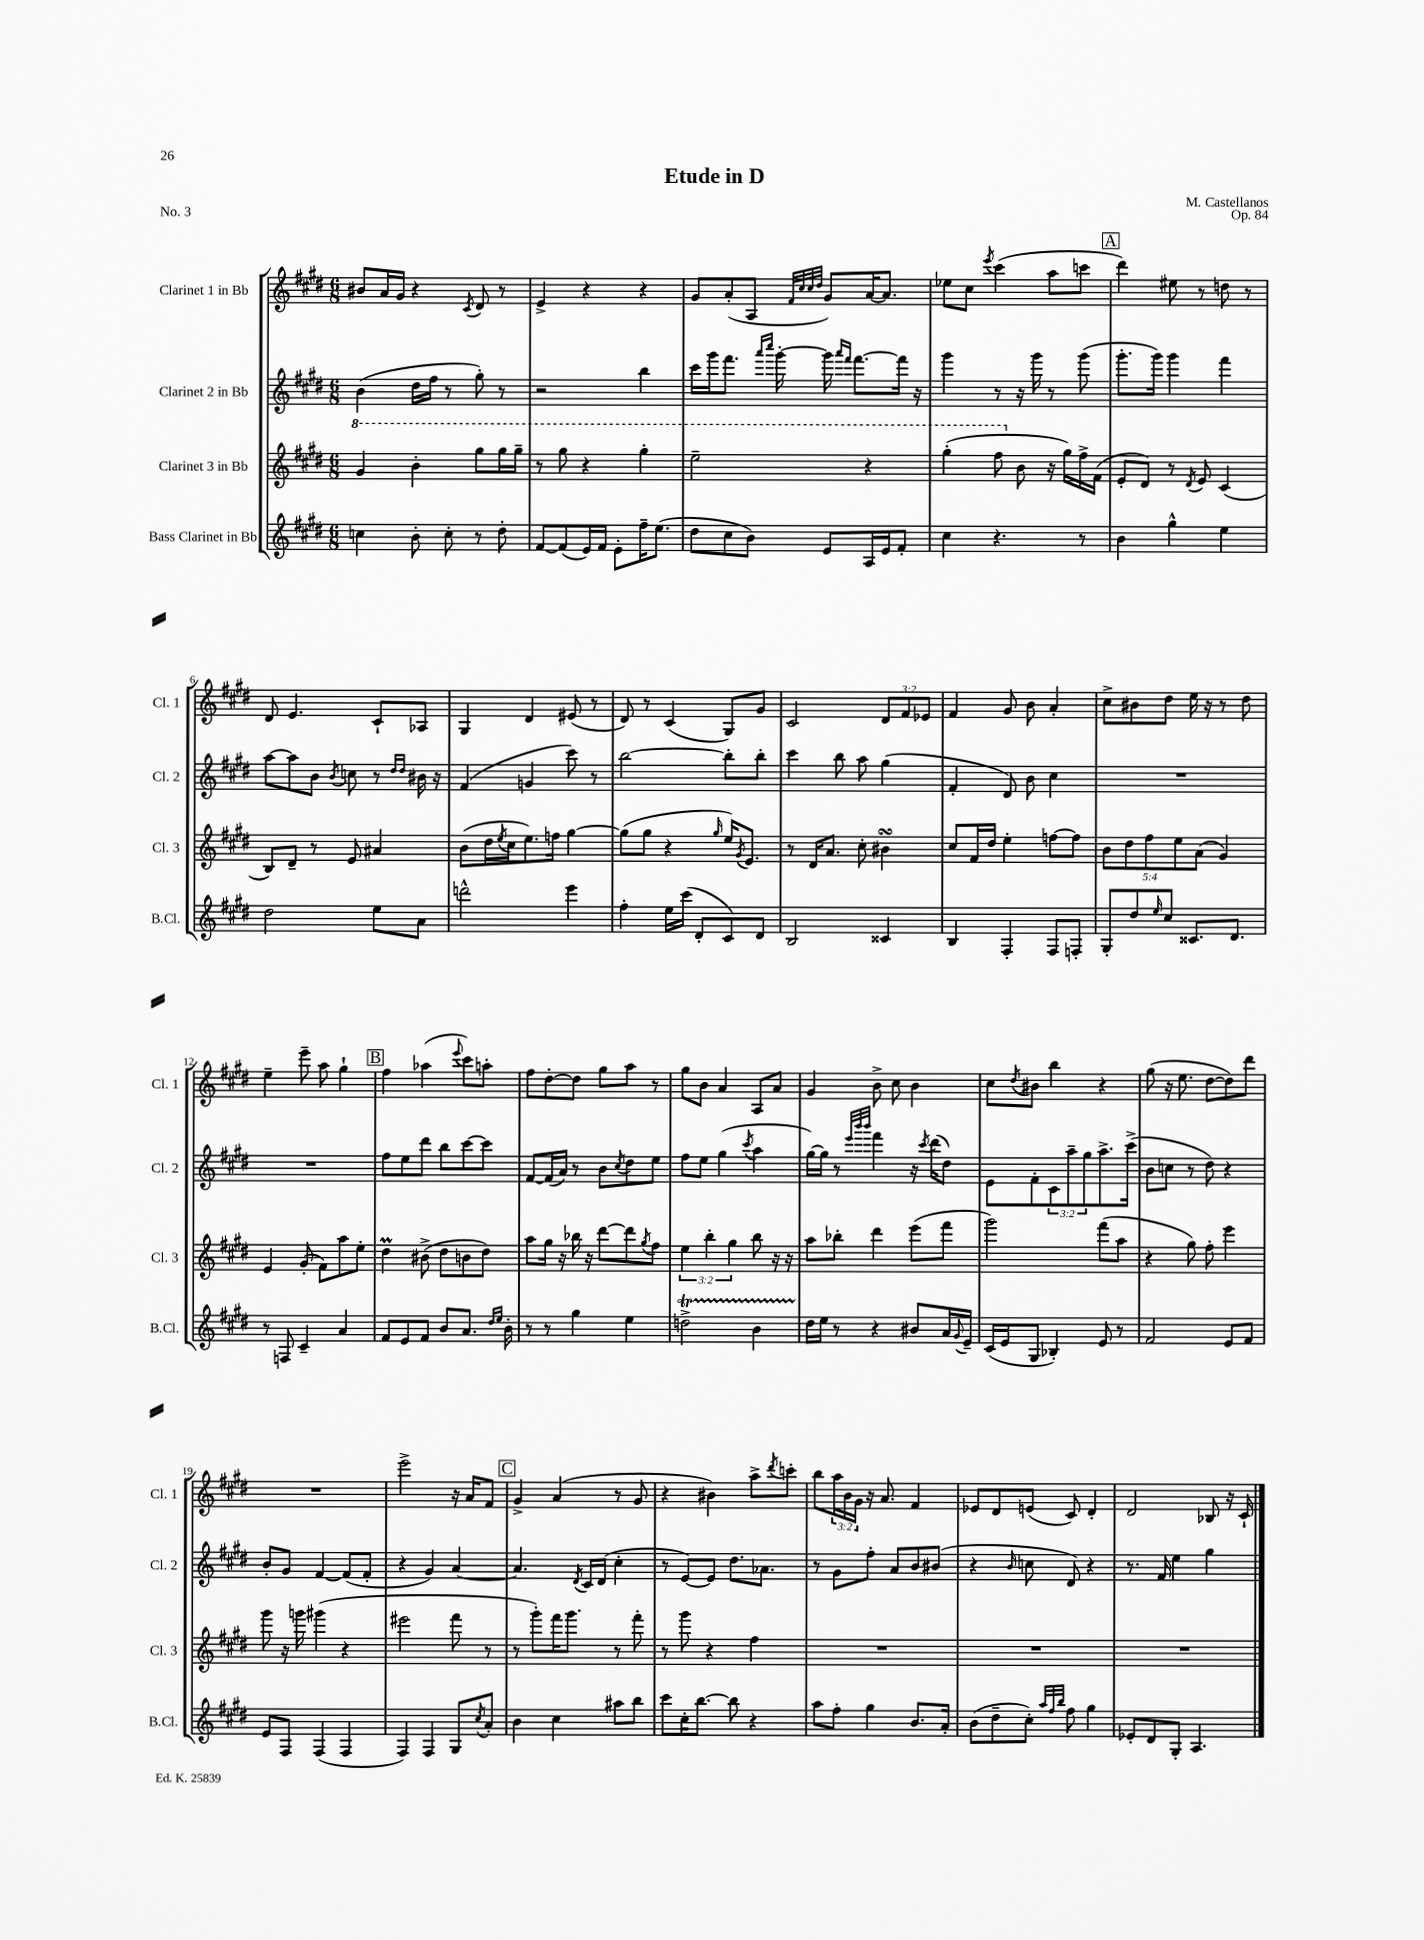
\header { title = "Etude in D" composer = "M. Castellanos" opus = "Op. 84" piece = "No. 3" }
<<
\new StaffGroup <<
\new Staff = "s0" \with { instrumentName = "Clarinet 1 in Bb" shortInstrumentName = "Cl. 1" } {
    \clef treble \key e \major \numericTimeSignature \time 6/8 \override Staff.TupletNumber.text = #tuplet-number::calc-fraction-text
    bis'8 a'16 gis'16 r4 \acciaccatura { cis'8 } dis'8 r8 |
    e'4-> r4 r4 |
    gis'8 a'8-.( a8 \grace { fis'32 cis''32 cis''32 dis''32 } gis'8) a'16~ a'8. |
    ees''8 cis''8 \acciaccatura { e'''8 } cis'''4( a''8 c'''8 |
    \mark \markup { \box "A" } dis'''4) eis''8 r8 d''8 r8 |
    dis'8 e'4. cis'8-! aes8 |
    gis4 dis'4 eis'8( r8 |
    dis'8) r8 cis'4( gis8) gis'8 |
    cis'2 \tuplet 3/2 { dis'8 fis'8 ees'8 } |
    fis'4 gis'8 b'8 a'4-. |
    cis''8-> bis'8 dis''8 e''16 r16 r8 dis''8 |
    e''4-- e'''8-- a''8 gis''4-! |
    \mark \markup { \box "B" } fis''4 aes''4( \appoggiatura { e'''8 } cis'''8) a''8-. |
    fis''8 dis''8~-. dis''8 gis''8 a''8 r8 |
    gis''8 b'8 a'4 a8 a'8 |
    gis'4 b'8-> cis''8 b'4 |
    cis''8 \acciaccatura { dis''8 } bis'8 b''4 r4 |
    gis''8( r16 e''8. dis''8~ dis''8) dis'''8 |
    R2. |
    e'''2-> r16 a'16 fis'8 |
    \mark \markup { \box "C" } gis'4-> a'4( r8 gis'8 |
    r4 bis'4) a''8-> \acciaccatura { dis'''8 } c'''8-. |
    b''8 \tuplet 3/2 { a''16 b'16 gis'16 } r16 a'8. fis'4 |
    ees'8 dis'8 e'8( cis'8) dis'4-. |
    dis'2 bes8 r16 cis'16-! \bar "|." |
}
\new Staff = "s1" \with { instrumentName = "Clarinet 2 in Bb" shortInstrumentName = "Cl. 2" } {
    \clef treble \key e \major \numericTimeSignature \time 6/8 \override Staff.TupletNumber.text = #tuplet-number::calc-fraction-text
    b'4( dis''16 fis''16 r8 gis''8-.) r8 |
    r2 b''4 |
    cis'''16 gis'''16 fis'''8. \grace { a'''16 cis''''16 } gis'''16~-. gis'''16 \grace { a'''16 fis'''16 } fis'''8.~ fis'''16 r16 |
    gis'''4 r8 r16 gis'''16 r8 gis'''8( |
    \mark \markup { \box "A" } gis'''8.-. gis'''16) gis'''4 fis'''4 |
    a''8~ a''8 b'8 \acciaccatura { b'8 } c''8 r8 \grace { dis''16 dis''16 } bis'16 r16 |
    fis'4( g'4 cis'''8) r8 |
    b''2~ b''8-. b''8-. |
    cis'''4 b''8 a''8 gis''4( |
    fis'4-. dis'8) b'8 cis''4 |
    R2. |
    R2. |
    \mark \markup { \box "B" } fis''8 e''8 dis'''8 b''8 cis'''8~ cis'''8 |
    fis'8~ fis'16( a'16) r8 b'8 \acciaccatura { cis''8 } dis''8 e''8 |
    fis''8 e''8 gis''4( \acciaccatura { cis'''8 } a''4 |
    gis''16~) gis''16 r8 \grace { e'''32 b'''32 b'''32 } fis'''4 r16 \acciaccatura { cis'''8 } dis'''16( dis''8) |
    e'8 fis'8-. \tuplet 3/2 { cis'8 a''8-- gis''8 } a''8.-> cis'''16->( |
    b'8 c''8 r8 dis''8) r4 |
    b'8-. gis'8 fis'4~ fis'8( fis'8-. |
    r4 gis'4) a'4~ |
    \mark \markup { \box "C" } a'4. \acciaccatura { dis'8 } cis'16 dis'16( cis''4-. |
    r8 e'8~) e'8 dis''8. aes'8. |
    r8 gis'8 fis''8-. a'8 b'8 bis'8( |
    r4 \grace { b'16 } c''8 dis'8) r4 |
    r8. fis'16 e''4 gis''4 \bar "|." |
}
\new Staff = "s2" \with { instrumentName = "Clarinet 3 in Bb" shortInstrumentName = "Cl. 3" } {
    \clef treble \key e \major \numericTimeSignature \time 6/8 \override Staff.TupletNumber.text = #tuplet-number::calc-fraction-text
    \ottava #1 gis''4 b''4-. gis'''8 gis'''16 gis'''16-- |
    r8 gis'''8 r4 gis'''4-. |
    e'''2-- r4 |
    gis'''4-.( fis'''8 \ottava #0 b'8 r16 gis''16) fis''16-> fis'16( |
    \mark \markup { \box "A" } e'8-. dis'8) r8 \acciaccatura { dis'8 } e'8 cis'4( |
    b8) dis'8-- r8 e'8 ais'4 |
    b'8( dis''16 \acciaccatura { e''8 } cis''16 e''8.) f''16 gis''4~ |
    gis''8( gis''8 r4 \grace { gis''16 } e''16) \acciaccatura { gis'8 } e'8. |
    r8 dis'16 a'8. cis''8-. bis'4\turn |
    cis''8 fis'16 dis''16 e''4-. f''8~ f''8 |
    \tuplet 5/4 { b'8 dis''8 fis''8 e''8 a'8( } gis'4) |
    e'4 gis'8-.( fis'8) a''8 e''8-. |
    \mark \markup { \box "B" } dis''4\prall bis'8->( dis''8 b'8 dis''8) |
    a''8 gis''16 r16 bes''16 r16 dis'''8~ dis'''8 \acciaccatura { gis''8 } fis''8 |
    \tuplet 3/2 { e''4 b''4-. gis''4 } b''8 r16 r16 |
    a''8 bes''8-. dis'''4 e'''8( fis'''8 |
    gis'''2) fis'''8( a''8 |
    r4 gis''8) fis''8-. e'''4 |
    gis'''8 r16 g'''16 gis'''4( r4 |
    eis'''2 fis'''8 r8 |
    \mark \markup { \box "C" } r8 gis'''8-.) fis'''16 gis'''8. r8 fis'''8-. |
    r8 gis'''8 r4 fis''4 |
    R2. |
    R2. |
    R2. \bar "|." |
}
\new Staff = "s3" \with { instrumentName = "Bass Clarinet in Bb" shortInstrumentName = "B.Cl." } {
    \clef treble \key e \major \numericTimeSignature \time 6/8
    c''4 b'8-. c''8-. r8 dis''8-. |
    fis'8~ fis'8( e'16) fis'16 e'8-. fis''16-- e''8.( |
    dis''8 cis''8 b'8) e'8 a16 e'16 fis'8-. |
    cis''4 r4. r8 |
    \mark \markup { \box "A" } b'4 gis''4-^ e''4 |
    dis''2 e''8 a'8 |
    d'''2-^ e'''4 |
    fis''4-. e''16 cis'''16( dis'8-. cis'8) dis'8 |
    b2 cisis'4 |
    b4 fis4-. fis8 f8-. |
    gis8-. dis''8 \grace { e''16 } cis''8 cisis'8. dis'8. |
    r8 f8 cis'4-- a'4 |
    \mark \markup { \box "B" } fis'8 e'8 fis'8 b'8 a'8. \grace { dis''16 e''16 } b'16-. |
    r8 r8 gis''4 e''4 |
    d''2->\startTrillSpan b'4 |
    dis''16\stopTrillSpan e''16 r8 r4 bis'8 a'16 \appoggiatura { gis'8 } e'16-- |
    cis'16( e'16 gis8 bes4-.) e'8 r8 |
    fis'2 e'8 fis'8 |
    e'8 fis8 fis4( fis4 |
    fis4) fis4 gis8 \acciaccatura { cis''8 } a'8-. |
    \mark \markup { \box "C" } b'4 cis''4 ais''8 b''8 |
    cis'''8 cis''16-. b''8.~ b''8 r4 |
    a''8 fis''8-. gis''4 b'8. a'16-. |
    b'8( dis''8-- cis''8-.) \grace { a''32 fis''32 b''32 } fis''8 gis''4 |
    ees'8-. dis'8 gis8-. a4. \bar "|." |
}
>>
>>
